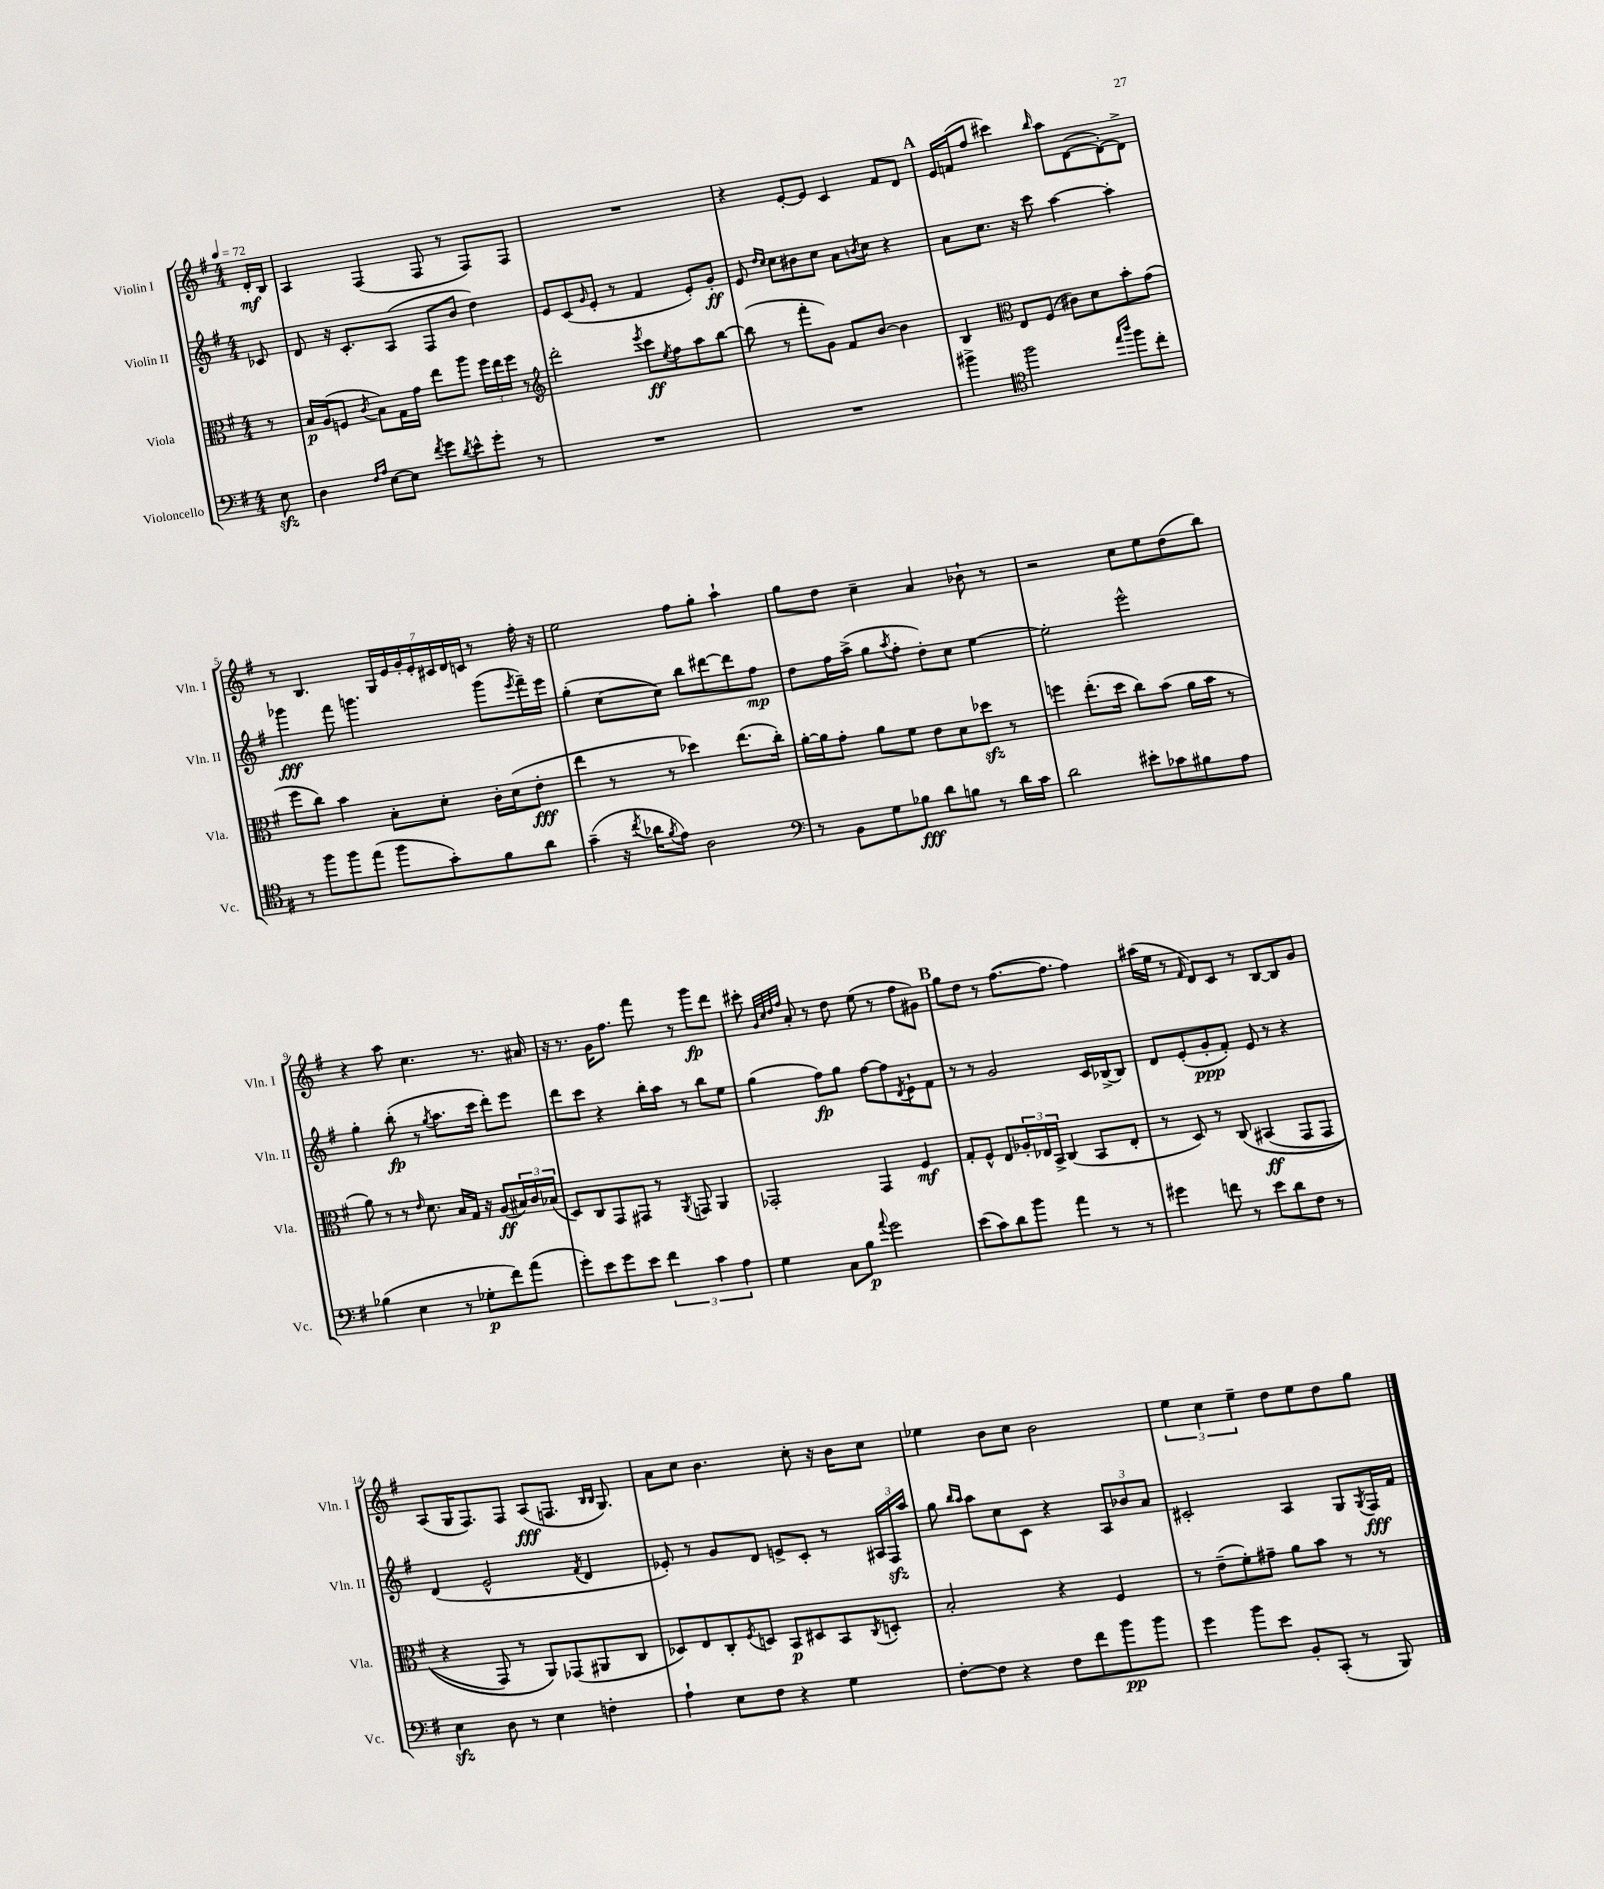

**kern	**dynam	**kern	**dynam	**kern	**dynam	**kern	**dynam
*part4	*part4	*part3	*part3	*part2	*part2	*part1	*part1
*staff4	*staff4	*staff3	*staff3	*staff2	*staff2	*staff1	*staff1
*I"Violoncello	*	*I"Viola	*	*I"Violin II	*	*I"Violin I	*
*I'Vc.	*	*I'Vla.	*	*I'Vln. II	*	*I'Vln. I	*
*clefF4	*	*clefC3	*	*clefG2	*	*clefG2	*
*k[f#]	*	*k[f#]	*	*k[f#]	*	*k[f#]	*
*M4/4	*	*M4/4	*	*M4/4	*	*M4/4	*
*MM72	*	*MM72	*	*MM72	*	*MM72	*
=	=	=	=	=	=	=	=
8Ezz\	.	8r	.	8c-X/	.	16d'/LL	mf
.	.	.	.	.	.	16B/JJ	.
=1	=1	=1	=1	=1	=1	=1	=1
4D\	.	16B/LL	p	8d/	.	4A/	.
.	.	(16A/J	.	.	.	.	.
.	.	8Fn/J	.	16r	.	.	.
.	.	.	.	8.c'/L	.	.	.
16qqF#/LL	.	.	.	.	.	.	.
16qqA/JJ	.	8qc/	.	.	.	.	.
[8E\L	.	8B\L)	.	.	.	(4F#/	.
8E\J]	.	16G\L	.	(8A/J	.	.	.
.	.	16g\JJ	.	.	.	.	.
8qf#/	.	.	.	.	.	.	.
8g\L	.	8ee\L	.	8F#/L	.	8F#/	.
8qd/	.	.	.	.	.	.	.
8e^^\	.	8aa\J	.	8b/J	.	8r	.
8g'\J	.	24ff#\LL	.	4dd\)	.	8F#/L)	.
.	.	24ee\	.	.	.	.	.
.	.	24ff#\JJ	.	.	.	.	.
8r	.	8r	.	.	.	8F#/J	.
=2	=2	=2	=2	=2	=2	=2	=2
*	*	*clefG2	*	*	*	*	*
1r	.	2ddd'\	.	8e/L	.	1r	.
.	.	.	.	(8c/	.	.	.
.	.	.	.	16qqg/	.	.	.
.	.	.	.	8e'/J	.	.	.
.	.	.	.	8r	.	.	.
.	.	8qeee/	.	.	.	.	.
.	.	8ccc\L	ff	4f#/	.	.	.
.	.	8qee/	.	.	.	.	.
.	.	8ff#\	.	.	.	.	.
.	.	8aa\	.	8e'/L)	.	.	.
.	.	[8bb\J	.	8g'/J	ff	.	.
=3	=3	=3	=3	=3	=3	=3	=3
1r	.	(8bb\]	.	8e/	.	4r	.
.	.	.	.	16qqdd/LL	.	.	.
.	.	.	.	16qqcc/JJ	.	.	.
.	.	8r	.	8cc\L	.	.	.
.	.	8fff#'\L	.	8b#X\	.	[8e'/L	.
.	.	8g\J)	.	8cc\J	.	8e/J]	.
.	.	8f#/L	.	8a\L	.	4c/	.
.	.	.	.	8qbn/	.	.	.
.	.	[8b/J	.	8cc\J	.	.	.
.	.	4b\]	.	4r	.	8f#/L	.
.	.	.	.	.	.	8d/J	.
!!LO:REH:place=s1:t=A
=4	=4	=4	=4	=4	=4	=4	=4
4b#X^\	.	4B/	.	8a\L	.	16e/LL	.
.	.	.	.	.	.	(16fn/J	.
.	.	.	.	8.cc\J	.	8ff#/J	.
*clefC4	*	*clefC3	*	*	*	*	*
2ff#\	.	8E/L	.	.	.	4ccc#X\)	.
.	.	.	.	16r	.	.	.
.	.	(8F#/J	.	8ccc\	.	.	.
.	.	.	.	.	.	16qqbb/	.
.	.	8c#X\L)	.	[4aa\	.	8aa\L	.
.	.	8d\	.	.	.	([8d\	.
16qqee/LL	.	.	.	.	.	.	.
16qqaa/JJ	.	.	.	.	.	.	.
8ff#\L	.	8b'\	.	4aa'\]	.	8d'\_)	.
8cc'\J	.	(8g\J	.	.	.	8d^\J]	.
!!LO:LB:g=z
=5	=5	=5	=5	=5	=5	=5	=5
8r	.	8ff#\L	.	4ggg-X\	fff	8r	.
8ff#\L	.	8cc\J)	.	.	.	4.B/	.
8ff#\	.	4b\	.	8fff#\	.	.	.
(8ee\J	.	.	.	4.gggn\	.	.	.
8ff#\L	.	8B'\L	.	.	.	28G/LL	.
.	.	.	.	.	.	28e/	.
.	.	.	.	.	.	28g'/	.
.	.	.	.	.	.	28e'/	.
8g'\)	.	8d'\J	.	.	.	.	.
.	.	.	.	.	.	28c#X/	.
.	.	.	.	.	.	28d/	.
.	.	.	.	.	.	28cn/JJ	.
8f#\	.	16c'\LL	.	(8ggg\L	.	8r	.
.	.	(16d\J	.	.	.	.	.
.	.	.	.	8qeee/	.	.	.
8a\J	.	8e'\J	fff	16fff#~\L)	.	16ff#'\	.
.	.	.	.	16eee\JJ	.	16r	.
=6	=6	=6	=6	=6	=6	=6	=6
(4g~\	.	4ee\	.	(4gg'\	.	2ee\	.
16r	.	8r	.	[8cc\L	.	.	.
8qcc/	.	.	.	.	.	.	.
16a-X\KL	.	.	.	.	.	.	.
8qf#/	.	.	.	.	.	.	.
8e\J)	.	8r	.	8cc\J])	.	.	.
2A\	.	4dd-X\)	.	8bb\L	.	8ff#\L	.
.	.	.	.	[8ddd#X\	.	8gg'\J	.
.	.	(8.ee\L	.	8ddd#\]	.	4aa`\	.
.	.	.	.	8ff#\J	mp	.	.
.	.	16cc'\Jk)	.	.	.	.	.
=7	=7	=7	=7	=7	=7	=7	=7
*clefF4	*	*	*	*	*	*	*
8r	.	[16a'\LL	.	8dd\L	.	8gg\L	.
.	.	16a\J]	.	.	.	.	.
8BB\L	.	8g'\J	.	16ff#\L	.	8dd\J	.
.	.	.	.	(16aa^\JJ	.	.	.
8G\	.	8a\L	.	8gg\L	.	4cc~\	.
.	.	.	.	8qaa/	.	.	.
8B-X\J	fff	8f#\J	.	8ff#'\J	.	.	.
8d\L	.	8e\L	.	8dd'\L)	.	4a/	.
8Bn\J	.	8d\	.	8cc\J	.	.	.
8r	.	8dd-Xzz\J	.	[4ee\	.	8b-X`\	.
16d\LL	.	8r	.	.	.	8r	.
16c\JJ	.	.	.	.	.	.	.
=8	=8	=8	=8	=8	=8	=8	=8
2d\	.	4ffn\	.	2ee'\]	.	2r	.
.	.	(8.ee'\L	.	.	.	.	.
.	.	16dd\Jk	.	.	.	.	.
8e#X'\L	.	8cc\L)	.	2eee^^\	.	8cc\L	.
8c-X\	.	(8b\J	.	.	.	8ee\	.
8B#X\	.	16a\LL	.	.	.	(8dd\	.
.	.	16b\JJ	.	.	.	.	.
8A\J	.	8r	.	.	.	8bb\J)	.
!!LO:LB:g=z
=9	=9	=9	=9	=9	=9	=9	=9
(4B-X\	.	8a\)	.	4gg'\	.	4r	.
.	.	8r	.	.	.	.	.
4E\	.	8r	.	(8bb'\	fp	8aa\	.
.	.	16qqe/	.	.	.	.	.
.	.	8.d\	.	8r	.	4.cc\	.
.	.	.	.	8qgg/	.	.	.
8r	.	.	.	8.aa\L	.	.	.
.	.	16B/LL	.	.	.	.	.
8G-X'\L	p	16G/JJ	.	.	.	.	.
.	.	16r	.	16ccc\Jk	.	.	.
8f#\)	.	(8A/L	ff	8ddd'\L)	.	8.r	.
(8a\J	.	24B#X/L)	.	8eee\J	.	.	.
.	.	24c/	.	.	.	.	.
.	.	.	.	.	.	16a#X/	.
.	.	(24B-X/JJ	.	.	.	.	.
=10	=10	=10	=10	=10	=10	=10	=10
8g'\L)	.	8D/L)	.	8ddd\L	.	16r	.
.	.	.	.	.	.	8.r	.
8e\	.	8C/	.	8ccc\J	.	.	.
8g\	.	8GG/	.	4r	.	16g\KL	.
.	.	.	.	.	.	8.ff#\J	.
8e\J	.	8GG#X/J	.	.	.	.	.
6f#\	.	8r	.	16bb'\LL	.	8fff#\	.
.	.	.	.	16aa\JJ	.	.	.
.	.	8qAA/	.	.	.	.	.
.	.	8GGn/	.	8r	.	8r	.
6c\	.	.	.	.	.	.	.
.	.	4AA/	.	8bb\L	.	8ggg\L	fp
6A\	.	.	.	.	.	.	.
.	.	.	.	8ee\J	.	8ddd\J	.
=11	=11	=11	=11	=11	=11	=11	=11
4G\	.	2GG-X'/	.	(4gg\	.	8ccc#X'\	.
.	.	.	.	.	.	32qqg/LLL	.
.	.	.	.	.	.	32qqcc/	.
.	.	.	.	.	.	32qqdd/	.
.	.	.	.	.	.	32qqff#/JJJ	.
.	.	.	.	.	.	8a'/	.
8C\L	.	.	.	8ff#\L)	fp	8r	.
8B\J	p	.	.	8gg\J	.	8dd\	.
8qqa/	.	.	.	.	.	.	.
2g\	.	4GG-/	.	[8ff#\L	.	(8ee\	.
.	.	.	.	8ff#\]	.	8r	.
.	.	.	.	8qd/	.	.	.
.	.	4F#/	mf	8e`\	.	8ff#\L	.
.	.	.	.	8f#\J	.	8g#X\J)	.
!!LO:REH:place=s1:t=B
=12	=12	=12	=12	=12	=12	=12	=12
(8e\L	.	8G'/L	.	8r	.	8gg\L	.
8c\)	.	8F#^^/J	.	8r	.	8dd\J	.
8d\	.	8E/L	.	2g/	.	8r	.
8b\J	.	24A-X'/L	.	.	.	([8.ff#\L	.
.	.	24E-X/	.	.	.	.	.
.	.	24BB^/JJ	.	.	.	.	.
4a\	.	(4C/	.	.	.	.	.
.	.	.	.	.	.	8.ff#\J]	.
8r	.	8BB/L	.	16c/LL	.	4ff#\)	.
.	.	.	.	[16B-X^/J	.	.	.
8r	.	8E-'/J	.	8B-/J]	.	.	.
=13	=13	=13	=13	=13	=13	=13	=13
4g#X\	.	8r	.	8d/L	.	(16aa#X\LL	.
.	.	.	.	.	.	16ee\JJ	.
.	.	8D/)	.	(8e'/	.	8r	.
.	.	.	.	.	.	16qqf#/	.
8fn\	.	8r	.	8g'/	ppp	8d/L)	.
8r	.	(8C/	.	8f#'/J)	.	8c/J	.
8e\L	.	(4BB#X/	ff	8e/	.	8r	.
8d\	.	.	.	8r	.	[8B/L	.
8F#\J	.	8GG/L	.	4r	.	8B/]	.
8r	.	8GG/J	.	.	.	8g/J	.
!!LO:LB:g=z
=14	=14	=14	=14	=14	=14	=14	=14
4Ezz\	.	4r	.	(4d/	.	(8A/L	.
.	.	.	.	.	.	16G/K	.
.	.	.	.	.	.	8.F#/)	.
8D\	.	8GG/)	.	2e^^/	.	.	.
8r	.	8r	.	.	.	8F#/J	.
4E\	.	8AA/L)	.	.	.	(8A/L	fff
.	.	(8GG-X/	.	.	.	8.Fn/J	.
.	.	.	.	8qf#/	.	.	.
4Fn'\	.	8AA#X/	.	4d/	.	.	.
.	.	.	.	.	.	16qqB/LL	.
.	.	.	.	.	.	16qqB/JJ	.
.	.	.	.	.	.	8.G/)	.
.	.	8C/J	.	.	.	.	.
=15	=15	=15	=15	=15	=15	=15	=15
4A`\	.	8D-X/L)	.	8e-X'/)	.	8a\L	.
.	.	8E/	.	8r	.	8cc\J	.
8E\L	.	8C'/	.	8g/L	.	4.b\	.
.	.	8qF#/	.	.	.	.	.
8F#\J	.	8Dn/J	.	8d/J	.	.	.
4r	.	8BB/L	p	8en^/L	.	.	.
.	.	8D#X/	.	8c'/J	.	8cc'\	.
4G\	.	8BB/	.	8r	.	16r	.
.	.	.	.	.	.	16b\KL	.
.	.	8qC/	.	.	.	.	.
.	.	8Dn'/J	.	24A#X/LL	.	8cc\J	.
.	.	.	.	24F#zz/	.	.	.
.	.	.	.	24aa/JJ	.	.	.
=16	=16	=16	=16	=16	=16	=16	=16
[8F#'\L	.	2B'/	.	8gg\	.	4ee-X\	.
.	.	.	.	16qqbb/LL	.	.	.
.	.	.	.	16qqaa/JJ	.	.	.
8F#\J]	.	.	.	8aa\L	.	.	.
4r	.	.	.	8cc\	.	8b\L	.
.	.	.	.	8c\J	.	8cc\J	.
8F#\L	.	4r	.	4r	.	2b\	.
8f#\	.	.	.	.	.	.	.
8b\	pp	4F#/	.	12A/L	.	.	.
.	.	.	.	12b-X/	.	.	.
8b\J	.	.	.	.	.	.	.
.	.	.	.	12a/J	.	.	.
=17	=17	=17	=17	=17	=17	=17	=17
4g\	.	8r	.	2c#X'/	.	6ee\	.
.	.	(8e~\L	.	.	.	.	.
.	.	.	.	.	.	6cc\	.
8b\L	.	8f#'\)	.	.	.	.	.
.	.	.	.	.	.	6ee~\	.
8e\J	.	8g#X~\J	.	.	.	.	.
8BB'/L	.	8a\L	.	4A/	.	8dd\L	.
(8CC'/J	.	8b\J	.	.	.	8ee\	.
8r	.	8r	.	8G/L	.	8dd\	.
.	.	.	.	8qG/	.	.	.
8BBB/)	.	8r	.	16F#/L	fff	8gg\J	.
.	.	.	.	16f#/JJ	.	.	.
==	==	==	==	==	==	==	==
*-	*-	*-	*-	*-	*-	*-	*-
